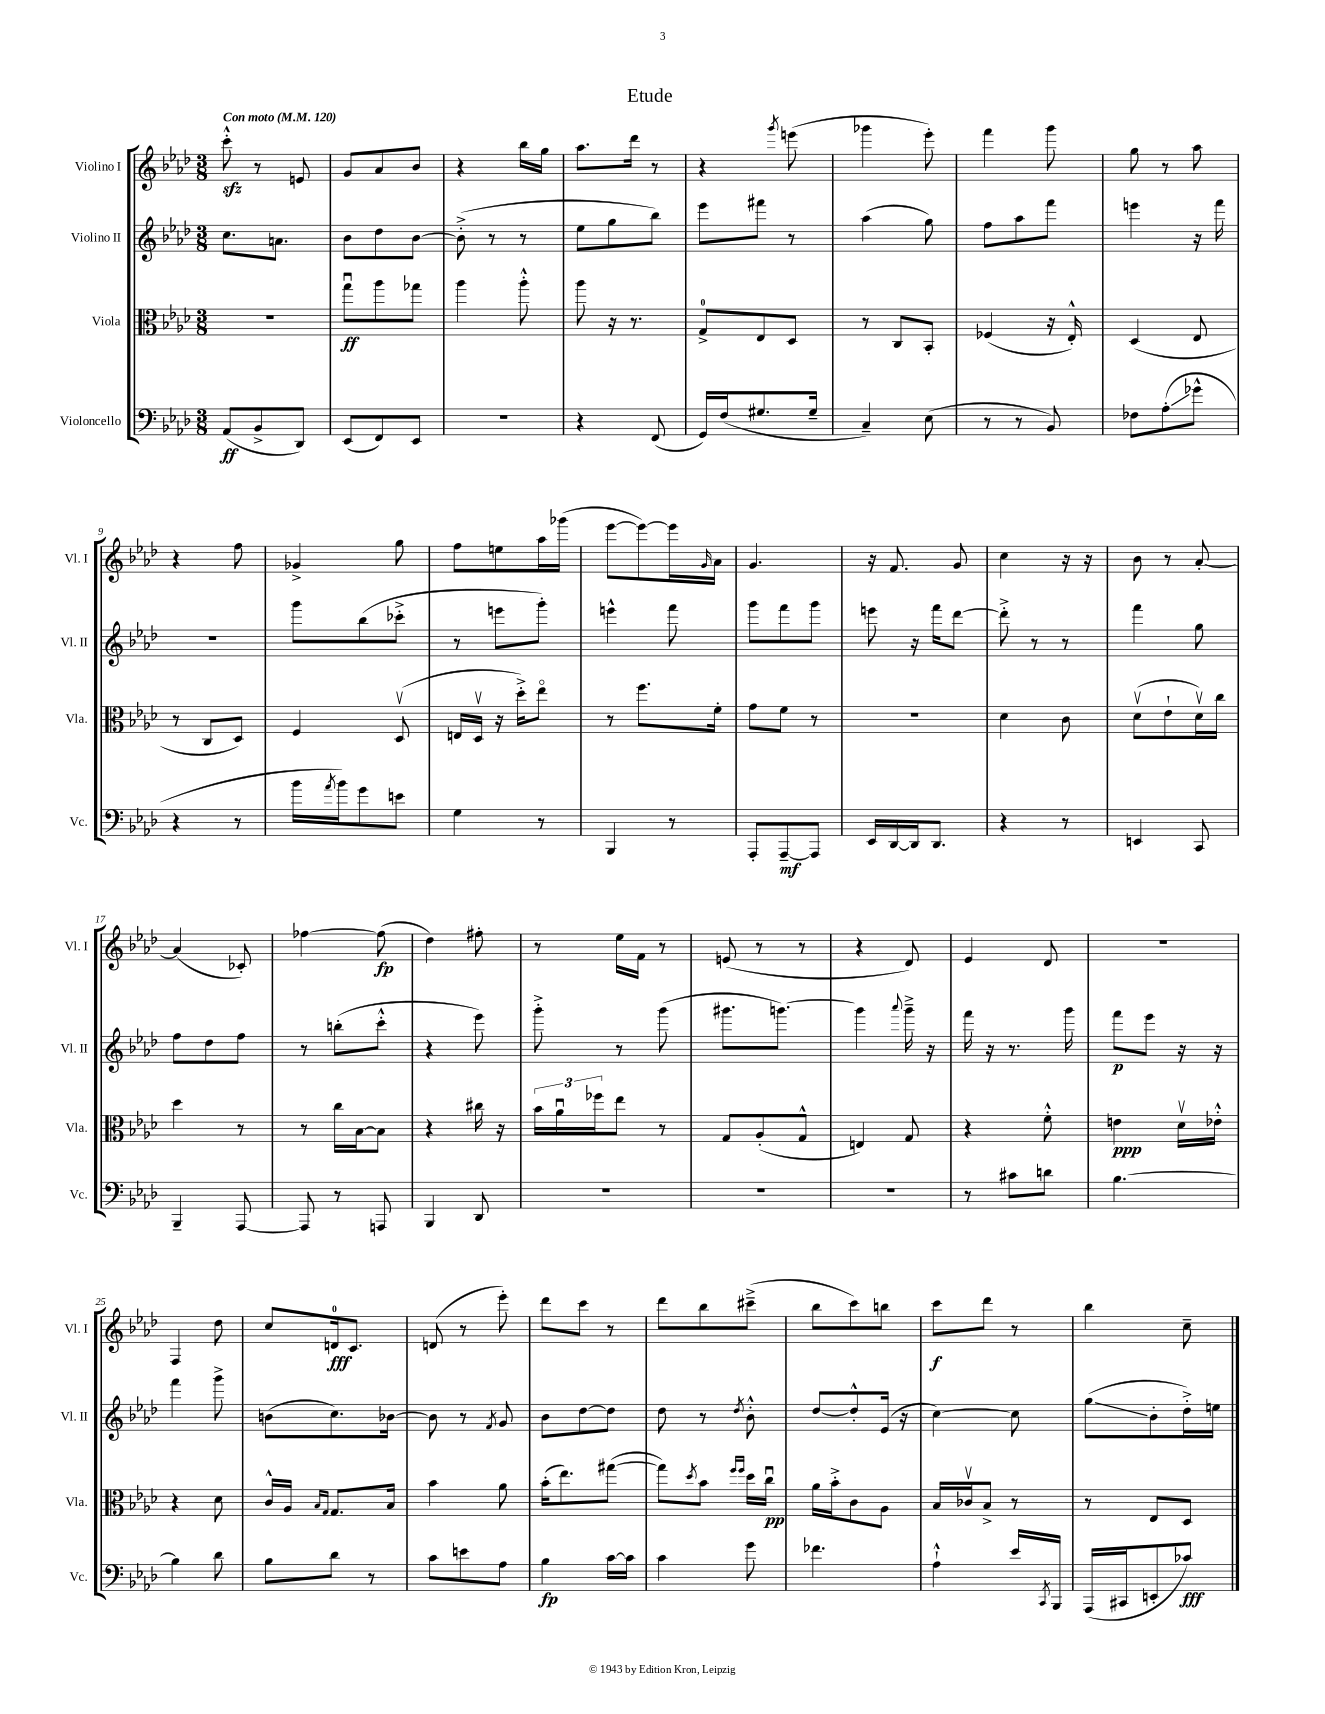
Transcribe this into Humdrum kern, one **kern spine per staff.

**kern	**kern	**kern	**kern
*staff4	*staff3	*staff2	*staff1
*clefF4	*clefC3	*clefG2	*clefG2
*k[b-e-a-d-]	*k[b-e-a-d-]	*k[b-e-a-d-]	*k[b-e-a-d-]
*M3/8	*M3/8	*M3/8	*M3/8
*MM120	*MM120	*MM120	*MM120
(8AA-	4.r	8.cc	8ccc'^^
8BB-^	.	.	8r
.	.	8.a	.
8DD-)	.	.	8e
=	=	=	=
(8EE-	8ggu	8b-	8g
8FF)	8aa-	8dd-	8a-
8EE-	8gg-	[8b-	8b-
=	=	=	=
4.r	4aa-	(8b-'^]	4r
.	.	8r	.
.	8aa-'^^	8r	16bb-
.	.	.	16gg
=	=	=	=
4r	8aa-	8ee-	8.aa-
.	16r	8gg	.
.	8.r	.	16ddd-
(8FF	.	8bb-)	8r
=	=	=	=
16GG)	8G^	8eee-	4r
(16F	.	.	.
8.G#	8E-	8fff#	.
.	.	.	8qggg
.	8D-	8r	(8eee
16G#~	.	.	.
=	=	=	=
4C~)	8r	(4aa-	4ggg-
.	8C	.	.
(8E-	8BB-'	8gg)	8eee-')
=	=	=	=
8r	(4F-	8ff	4fff
8r	.	8aa-	.
8BB-)	16r	8fff	8ggg
.	16E-'^^)	.	.
=	=	=	=
8F-	(4D-	4eee	8gg
(8A-'	.	.	8r
8g-^^	8E-	16r	8aa-
.	.	16fff	.
=	=	=	=
4r	8r	4.r	4r
.	8C	.	.
8r	8D-)	.	8ff
=	=	=	=
16b-	4F	8ggg	4g-^
8qa-	.	.	.
16b-)	.	.	.
8g	.	(8bb-	.
8e	(8D-v	8ccc-'^	8gg
=	=	=	=
4G	16E	8r	8ff
.	16D-v	.	.
.	16r	8eee	8ee
.	16dd-'^)	.	.
8r	8ee-o	8ggg')	16aa-
.	.	.	(16ggg-
=	=	=	=
4BBB-	8r	4eee^^	[8eee-
.	8.ff	.	8eee-_)
8r	.	8fff	16eee-]
.	.	.	16qqg
.	16f'	.	16a-
=	=	=	=
8AAA-'	8g	8ggg	4.g
[8AAA-~	8f	8fff	.
8AAA-]	8r	8ggg	.
=	=	=	=
16EE-	4.r	8eee	16r
[16DD-	.	.	8.f
16DD-]	.	16r	.
8.DD-	.	16fff	.
.	.	[8ddd-	8g
=	=	=	=
4r	4d-	8ddd-'^]	4cc
.	.	8r	.
8r	8c	8r	16r
.	.	.	16r
=	=	=	=
4EE	(8d-v	4fff	8b-
.	8e-`	.	8r
8CC	16d-v)	8gg	[8a-'
.	16cc	.	.
=	=	=	=
4BBB-~	4dd-	8ff	(4a-]
.	.	8dd-	.
[8AAA-	8r	8ff	8c-')
=	=	=	=
8AAA-]	8r	8r	[4ff-
8r	16cc	(8bb'	.
.	[16B-	.	.
8AAA	8B-]	8ccc'^^	(8ff-]
=	=	=	=
4BBB-	4r	4r	4dd-)
8DD-	16cc#	8eee-)	8ff#'
.	16r	.	.
=	=	=	=
4.r	24b-	8ggg'^	8r
.	24a-u	.	.
.	24ff-	.	.
.	8ee-	8r	16ee-
.	.	.	16f
.	8r	(8ggg	8r
=	=	=	=
4.r	8G	8.ggg#	(8e
.	(8A-'	.	8r
.	.	[8.ggg)	.
.	8G^^	.	8r
=	=	=	=
4.r	4E)	4ggg]	4r
.	.	8qqaaa-	.
.	8G	16ggg~^	8d-)
.	.	16r	.
=	=	=	=
8r	4r	16fff	4e-
.	.	16r	.
8c#	.	8.r	.
8d	8f'^^	.	8d-
.	.	16ggg	.
=	=	=	=
[4.B-	4e	8fff	4.r
.	.	8eee-	.
.	16d-v	16r	.
.	16e-'^^	16r	.
=	=	=	=
4B-]	4r	4fff	4F
8d-	8d-	8ggg^	8dd-
=	=	=	=
8B-	16c^^	(8b	8cc
.	16A-	.	.
.	16qqB-	.	.
.	16qqG	.	.
8d-	8.G	8.cc)	16d
.	.	.	8.c
8r	.	.	.
.	16B-	[16b-	.
=	=	=	=
8c	4b-	8b-]	(8d
8e	.	8r	8r
.	.	8qf	.
8A-	8a-	8g	8eee-')
=	=	=	=
4B-	(16b-'	8b-	8ddd-
.	8.ee-)	.	.
.	.	[8dd-	8ccc
[16c	([8gg#	8dd-]	8r
16c]	.	.	.
=	=	=	=
4c	8gg#])	8dd-	8ddd-
.	8qdd-	.	.
.	8b-	8r	8bb-
.	16qqff	.	.
.	16qqff	8qdd-	.
8g	16dd-	8b-'^^	(8ccc#~^
.	16ccu	.	.
=	=	=	=
4.f-	16a-	[8dd-	8bb-
.	16b-'^	.	.
.	8c	8dd-'^^]	8ccc)
.	8A-	(16e-	8bb
.	.	16r	.
=	=	=	=
4A-`^^	16B-	[4cc)	8ccc
.	16c-v	.	.
.	8B-^	.	8ddd-
16e-	8r	8cc]	8r
8qCC	.	.	.
16BBB-	.	.	.
=	=	=	=
(16AAA-	8r	(8gg	4bb-
16CC#	.	.	.
8EE'	8E-	8b-'	.
8c-)	8D-	16dd-'^)	8cc~
.	.	16ee	.
==	==	==	==
*-	*-	*-	*-
